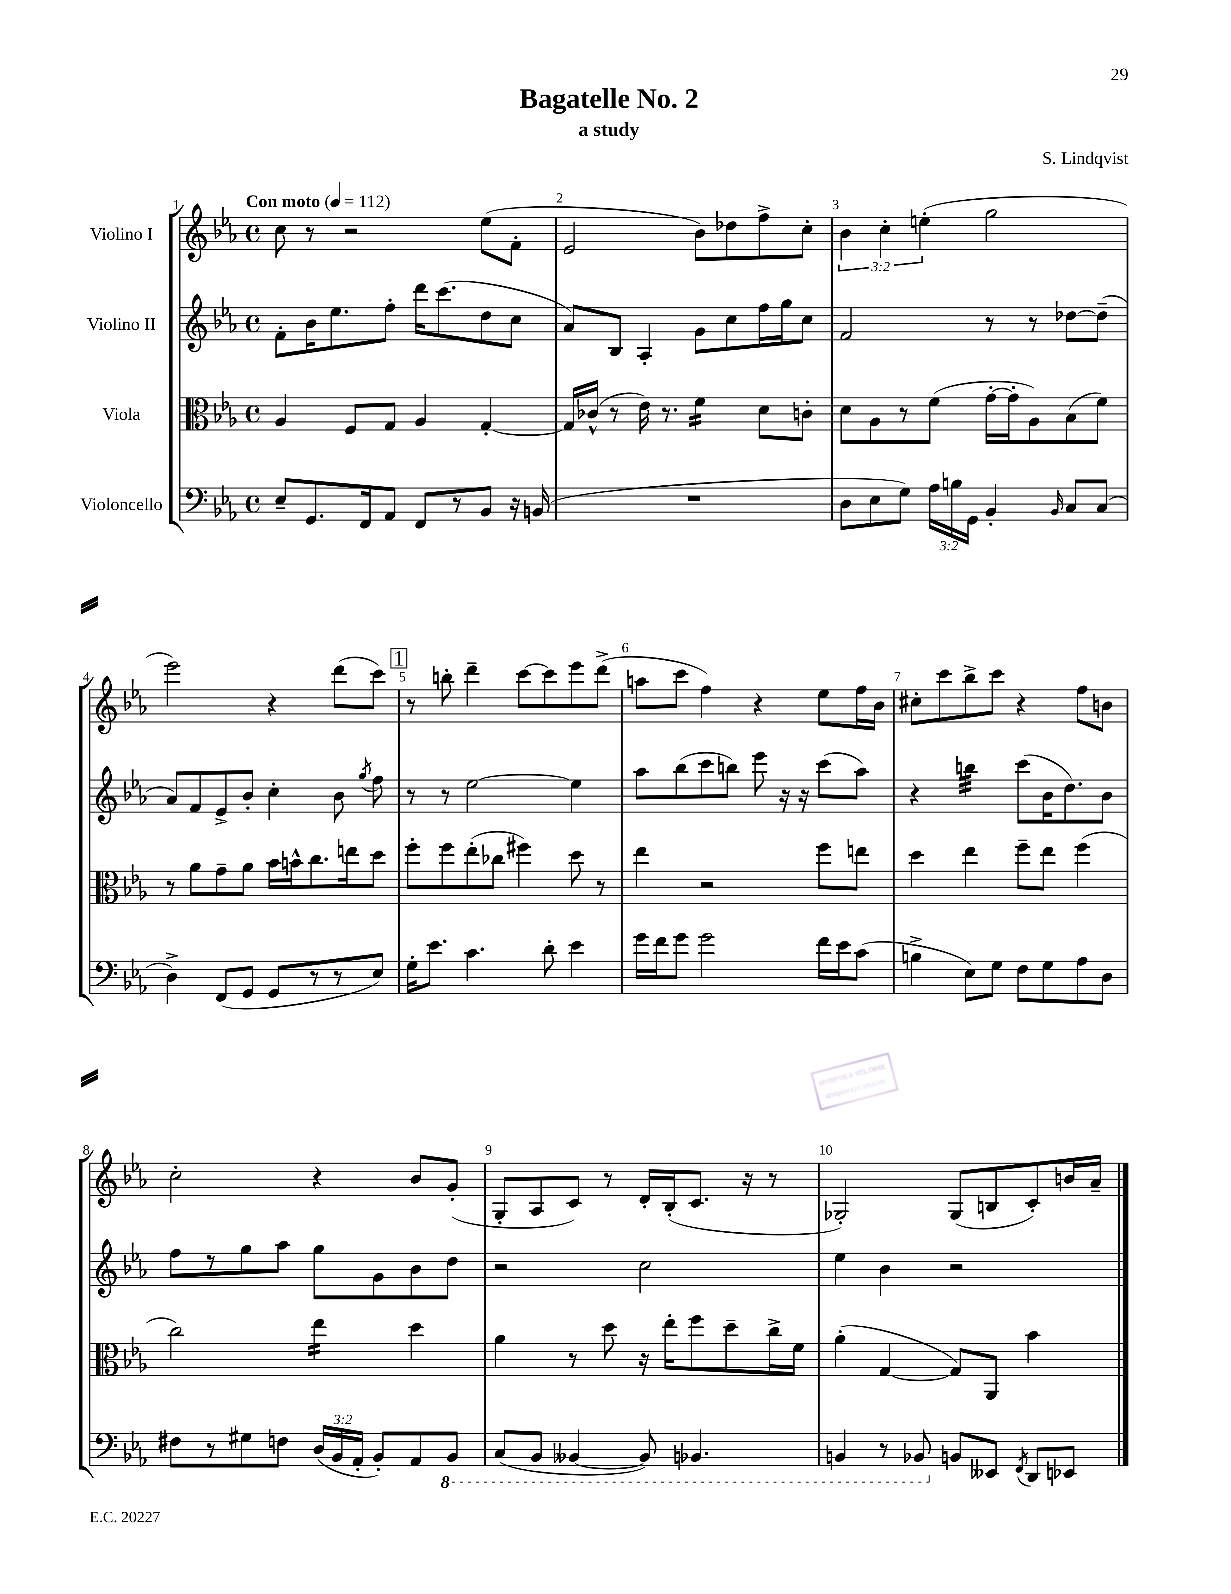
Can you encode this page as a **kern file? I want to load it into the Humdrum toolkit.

**kern	**kern	**kern	**kern
*staff4	*staff3	*staff2	*staff1
*clefF4	*clefC3	*clefG2	*clefG2
*k[b-e-a-]	*k[b-e-a-]	*k[b-e-a-]	*k[b-e-a-]
*M4/4	*M4/4	*M4/4	*M4/4
*met(c)	*met(c)	*met(c)	*met(c)
*MM112	*MM112	*MM112	*MM112
8E-~	4A-	8f'	8cc
8.GG	.	16b-	8r
.	.	8.ee-	.
.	8F	.	2r
16FF	.	.	.
8AA-	8G	8ff'	.
8FF	4A-	16ddd	.
.	.	(8.ccc	.
8r	.	.	.
8BB-	[4G'	8dd	(8ee-
16r	.	8cc	8f'
(16BB	.	.	.
=	=	=	=
1r	16G]	8a-)	2e-
.	(16c-^^	.	.
.	8r	8B-	.
.	16e-)	4A-'	.
.	8.r	.	.
.	4f	8g	8b-)
.	.	8cc	8dd-
.	8d	16ff	8ff^
.	.	16gg	.
.	8c'	8cc	8cc'
=	=	=	=
8D	8d	2f	6b-
8E-	8A-	.	.
.	.	.	6cc'
8G)	8r	.	.
.	.	.	(6ee'
24A-	(8f	.	.
24B	.	.	.
24GG	.	.	.
4BB-'	[16g'	8r	2gg
.	16g']	.	.
.	8A-)	8r	.
16qqBB-	.	.	.
8C	(8B-	[8dd-	.
(8C	8f)	(8dd-~]	.
=	=	=	=
4D^)	8r	8a-)	2eee-)
.	8a-	8f	.
(8FF	8g~	8e-^	.
8GG	8a-	8b-'	.
8GG	16b-	4cc'	4r
.	16b^^	.	.
8r	8.cc	.	.
8r	.	8b-	(8ddd
.	16ee	.	.
.	.	8qgg	.
8E-)	8dd	8ff	8ccc)
=	=	=	=
16G'	8ff'	8r	8r
8.e-	.	.	.
.	8ff	8r	8bb'
4.c	(8ee-'	[2ee-	4ddd~
.	8cc-	.	.
.	4ff#)	.	[8ccc
8d'	.	.	8ccc]
4e-	8dd	4ee-]	8eee-
.	8r	.	(8ddd^
=	=	=	=
16g	4ee-	8aa-	8aa
16f	.	.	.
8g	.	(8bb-	8ccc
2g	2r	8ccc	4ff)
.	.	8bb)	.
.	.	8eee-	4r
.	.	16r	.
.	.	16r	.
16f	8ff	(8ccc	8ee-
16e-	.	.	.
(8c	8ee	8aa-)	16ff
.	.	.	16b-
=	=	=	=
4B^	4dd	4r	8cc#'
.	.	.	8ccc
8E-)	4ee-	4bb	8bb-^
8G	.	.	8ccc
8F	8ff~	(8ccc	4r
8G	8ee-	16b-	.
.	.	8.dd)	.
8A-	(4ff	.	8ff
8D	.	8b-	8b
=	=	=	=
8F#	2cc)	8ff	2cc'
8r	.	8r	.
8G#	.	8gg	.
8F	.	8aa-	.
(24D	4ee-	8gg	4r
24BB-	.	.	.
24AA-'	.	.	.
8BB-')	.	8g	.
8AA-	4dd	8b-	8b-
8BBB-	.	8dd	(8g'
=	=	=	=
(8CC	4a-	2r	8G'
8BBB-	.	.	8A-
[4BBB--	8r	.	8c)
.	8dd	.	8r
8BBB--])	16r	2cc	16d'
.	16ee-'	.	(16B-'
4.BBB-	8ff	.	8.c
.	8dd~	.	.
.	.	.	16r
.	16cc^	.	8r
.	16f	.	.
=	=	=	=
4BBB	(4a-'	4ee-	2G-')
8r	[4G	4b-	.
8BBB-	.	.	.
8BB	8G])	2r	(8G-
8EE--	8AA-	.	8B
8qFF	.	.	.
8DD	4b-	.	8c')
8EE-	.	.	16b
.	.	.	16a-~
==	==	==	==
*-	*-	*-	*-
